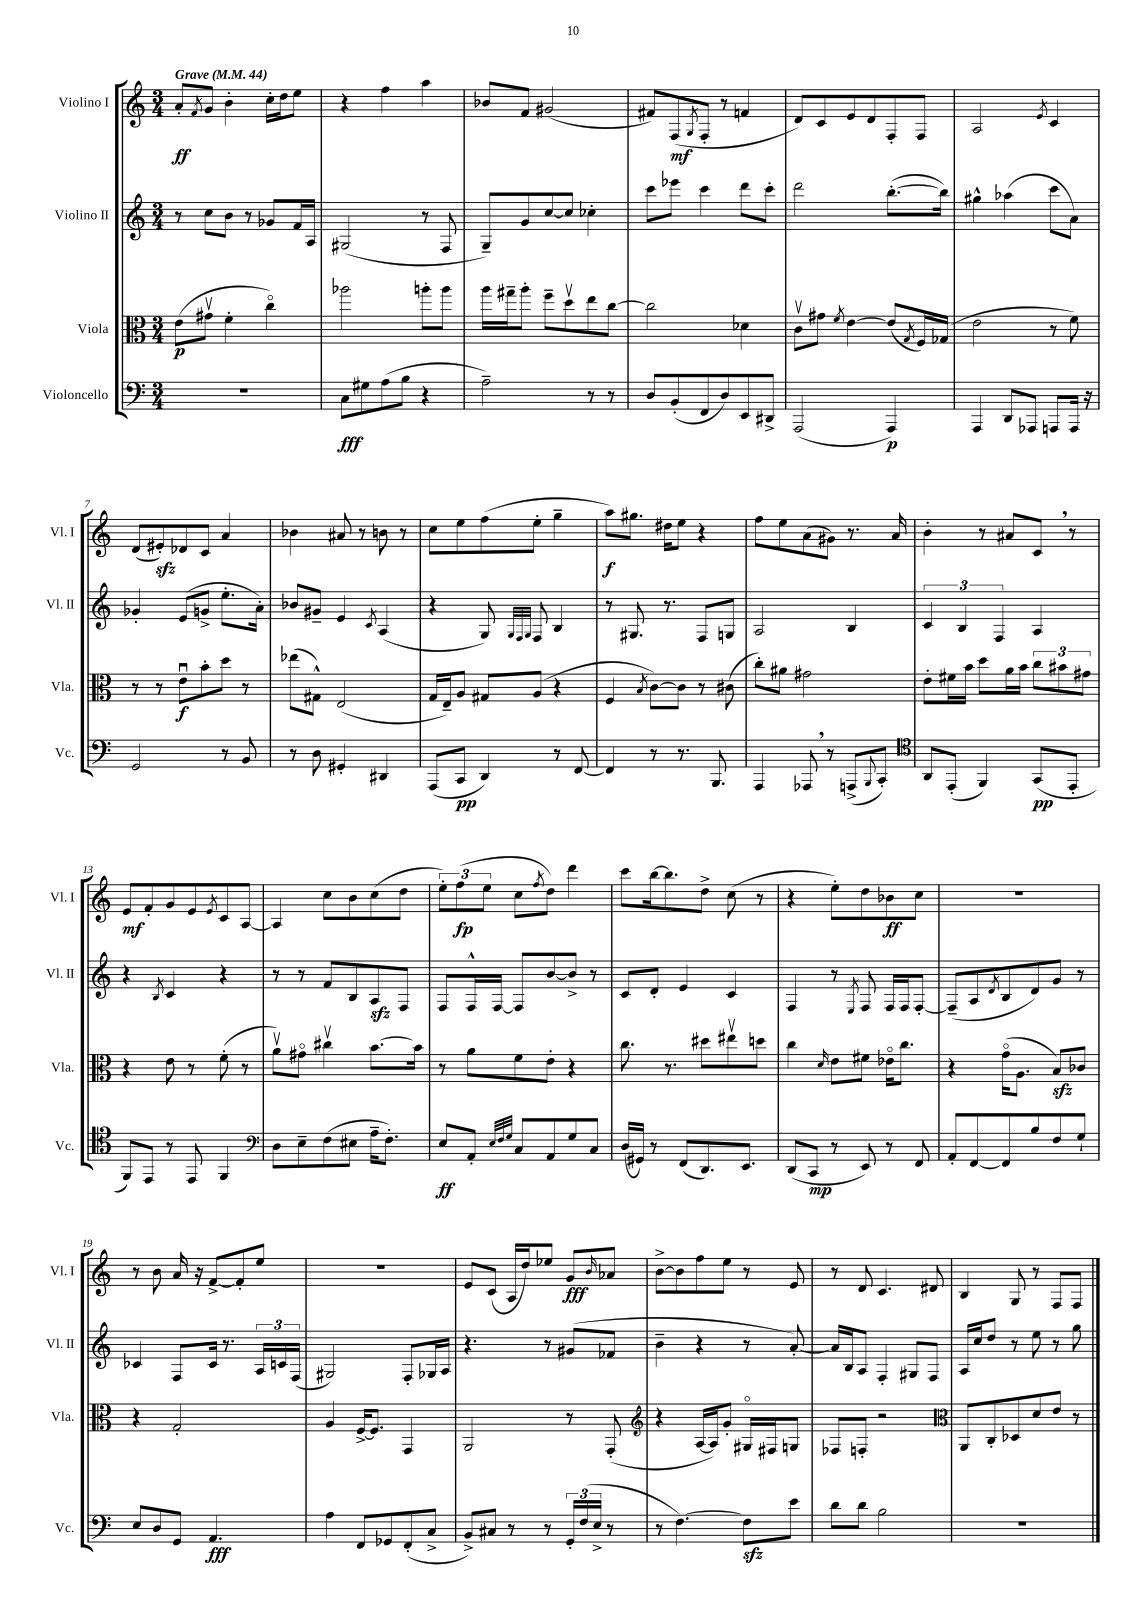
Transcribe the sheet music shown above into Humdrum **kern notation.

**kern	**kern	**kern	**kern
*staff4	*staff3	*staff2	*staff1
*clefF4	*clefC3	*clefG2	*clefG2
*k[]	*k[]	*k[]	*k[]
*M3/4	*M3/4	*M3/4	*M3/4
*MM44	*MM44	*MM44	*MM44
2.r	(8e	8r	8a'
.	.	.	8qf
.	8g#v	8cc	8g
.	4f'	8b	4b'
.	.	8r	.
.	4cco)	8g-	16cc'
.	.	.	16dd
.	.	16f	8ee
.	.	16A	.
=	=	=	=
8C	2aa-	(2G#	4r
8G#	.	.	.
(8A	.	.	4ff
8B	.	.	.
4r	8aa'	8r	4aa
.	8aa	8F	.
=	=	=	=
2A~)	16aa	8G~)	8b-
.	16gg#~	.	.
.	8aa'	8g	8f
.	8ff~	[8cc	(2g#
.	8ddv	8cc]	.
8r	8ee	4cc-'	.
8r	[8cc	.	.
=	=	=	=
8D	2cc]	8ccc	8f#)
(8BB'	.	8eee-	(8F
.	.	.	8qG
8FF	.	4ccc	8F'
8D)	.	.	8r
8EE	4d-	8ddd	4f
8DD#^	.	8ccc'	.
=	=	=	=
(2AAA	8cv	2ddd	8d)
.	8g#	.	8c
.	8qf	.	.
.	[4e	.	8e
.	.	.	8d
4AAA)	(8e]	([8.bb'	8F'
.	8qG	.	.
.	16F)	.	8F
.	(16G-	16bb])	.
=	=	=	=
4AAA	2e	4gg#^^	2A
8DD	.	(4aa-	.
8AAA-	.	.	.
.	.	.	8qe
8AAA	8r	8ccc	4c
16AAA	8f)	8a)	.
16r	.	.	.
=	=	=	=
2GG	8r	4g-'	(8d
.	8r	.	8e#')
.	8eu	(8e	8d-
.	8b'	8g^	8c
8r	8dd	8.ee'	4a
8BB	8r	.	.
.	.	16a')	.
=	=	=	=
8r	(8ee-	8b-	4b-
8D	8G#^^)	8g#~	.
4GG#'	(2E	4e	8a#
.	.	.	8r
.	.	8qc	.
4DD#	.	(4A	8b
.	.	.	8r
=	=	=	=
(8AAA	16G	4r	8cc
.	16E~)	.	.
8CC	8A	.	8ee
4DD)	8G#	8G)	(8ff
.	.	32qqG	.
.	.	32qqF	.
.	.	32qqG	.
.	(8A	8F	8ee'
8r	4r	4B	4gg~
[8FF	.	.	.
=	=	=	=
4FF]	4F	8r	8aa)
.	.	8.G#	8.gg#
.	8qB	.	.
8r	[8c)	.	.
.	.	8.r	16dd#
8.r	8c]	.	8ee
.	8r	8F	4r
8.BBB	.	.	.
.	(8c#	8G	.
=	=	=	=
4AAA	8cc')	2A	8ff
.	8a#	.	8ee
8AAA-	2g#	.	(8a
8r	.	.	8g#)
(8AAA^	.	4B	8.r
8qqBBB	.	.	.
8CC')	.	.	.
.	.	.	16a
=	=	=	=
*clefC4	*	*	*
8AA	8e'	6c	4b'
(8EE'	16f#	.	.
.	.	6B	.
.	16b	.	.
4FF)	8dd	.	8r
.	.	6F	.
.	16a	.	8a#
.	16b	.	.
(8GG	12cc	4A	8c
.	12b#	.	.
8EE'	.	.	8r
.	12g#	.	.
=	=	=	=
8FF)	4r	4r	8e
8EE	.	.	8f'
.	.	8qB	.
8r	8e	4c	8g
8EE	8r	.	8e
.	.	.	8qe
4FF	(8f'	4r	8c
.	8r	.	[8A
=	=	=	=
*clefF4	*	*	*
8D	8av)	8r	4A]
8E~	8g#o	8r	.
(8F	4cc#v	8f	8cc
8E#	.	8B	8b
16A~	[8.b	8A	(8cc
8.F')	.	.	.
.	.	8F	8dd
.	16b]	.	.
=	=	=	=
8E	8r	8F	12ee')
.	.	.	(12ff
8AA'	8a	16F^^	.
.	.	.	12ee
.	.	[16F	.
32qqE	.	.	.
32qqF	.	.	.
32qqG	.	.	.
8C	8f	8F]	8cc
.	.	.	8qff
8AA	8e'	[8b	8dd)
8G	4r	8b^]	4ddd
8C	.	8r	.
=	=	=	=
(16D	8.cc	8c	8ccc
16GG#)	.	.	.
8r	.	8d'	[16bb
.	8.r	.	8.bb]
(8FF	.	4e	.
8.DD)	8dd#	.	8dd^
.	8ee#v	4c	(8cc
8.EE	.	.	.
.	8dd	.	8r
=	=	=	=
(8DD	4cc	4F	4r
8CC	.	.	.
.	16qqd	.	.
8r	8e	8r	8ee')
.	.	8qE	.
8EE)	8f#	8F	8dd
8r	16e-o	16F	8b-
.	8.cc	16F	.
8FF	.	[8F'	8cc
=	=	=	=
8AA'	4r	(8F~]	2.r
[8FF	.	8A	.
.	.	8qd	.
8FF]	(16go	8B	.
.	8.A	.	.
8B	.	8d)	.
8F	8B)	8g	.
8G`	8c-	8r	.
=	=	=	=
8E	4r	4c-	8r
8D	.	.	8b
8GG	2G'	8F	16a
.	.	.	16r
4.AA	.	16c-	[8f^
.	.	8.r	.
.	.	.	8f']
.	.	24A	8ee
.	.	24c	.
.	.	(24F	.
=	=	=	=
4A	4A	2G#)	2.r
8FF	[16F^	.	.
.	8.F]	.	.
8GG-	.	.	.
(8FF'	4GG	8F'	.
8C^	.	16G-	.
.	.	16A	.
=	=	=	=
8BB^)	2AA	4.r	8e
8C#	.	.	(8c
8r	.	.	16A
.	.	.	16dd)
8r	.	8r	8ee-
24GG'	8r	(8g#	8g
(24F	.	.	.
24E^	.	.	.
.	.	.	16qqb
8r	(8GG'	8f-	8a-
=	=	=	=
*	*clefG2	*	*
8r	4r	4b~	[8b^
[4.F)	.	.	8b]
.	[16A	4r	8ff
.	16A])	.	.
.	8g'	.	8ee
8F]	16G#o	8r	8r
.	16F#	.	.
8e	8G	[8a')	8e
=	=	=	=
8d	8F-	16a]	8r
.	.	16B	.
8d	8F'	8A	8d
2B	2r	4F'	4.c
.	.	8G#	.
.	.	8F	8d#
=	=	=	=
*	*clefC3	*	*
2.r	8AA	16A	4B
.	.	16cc	.
.	8C'	8dd	.
.	8D-	8r	8G
.	8d	8ee	8r
.	8e	8r	8F
.	8r	8gg	8F
==	==	==	==
*-	*-	*-	*-
